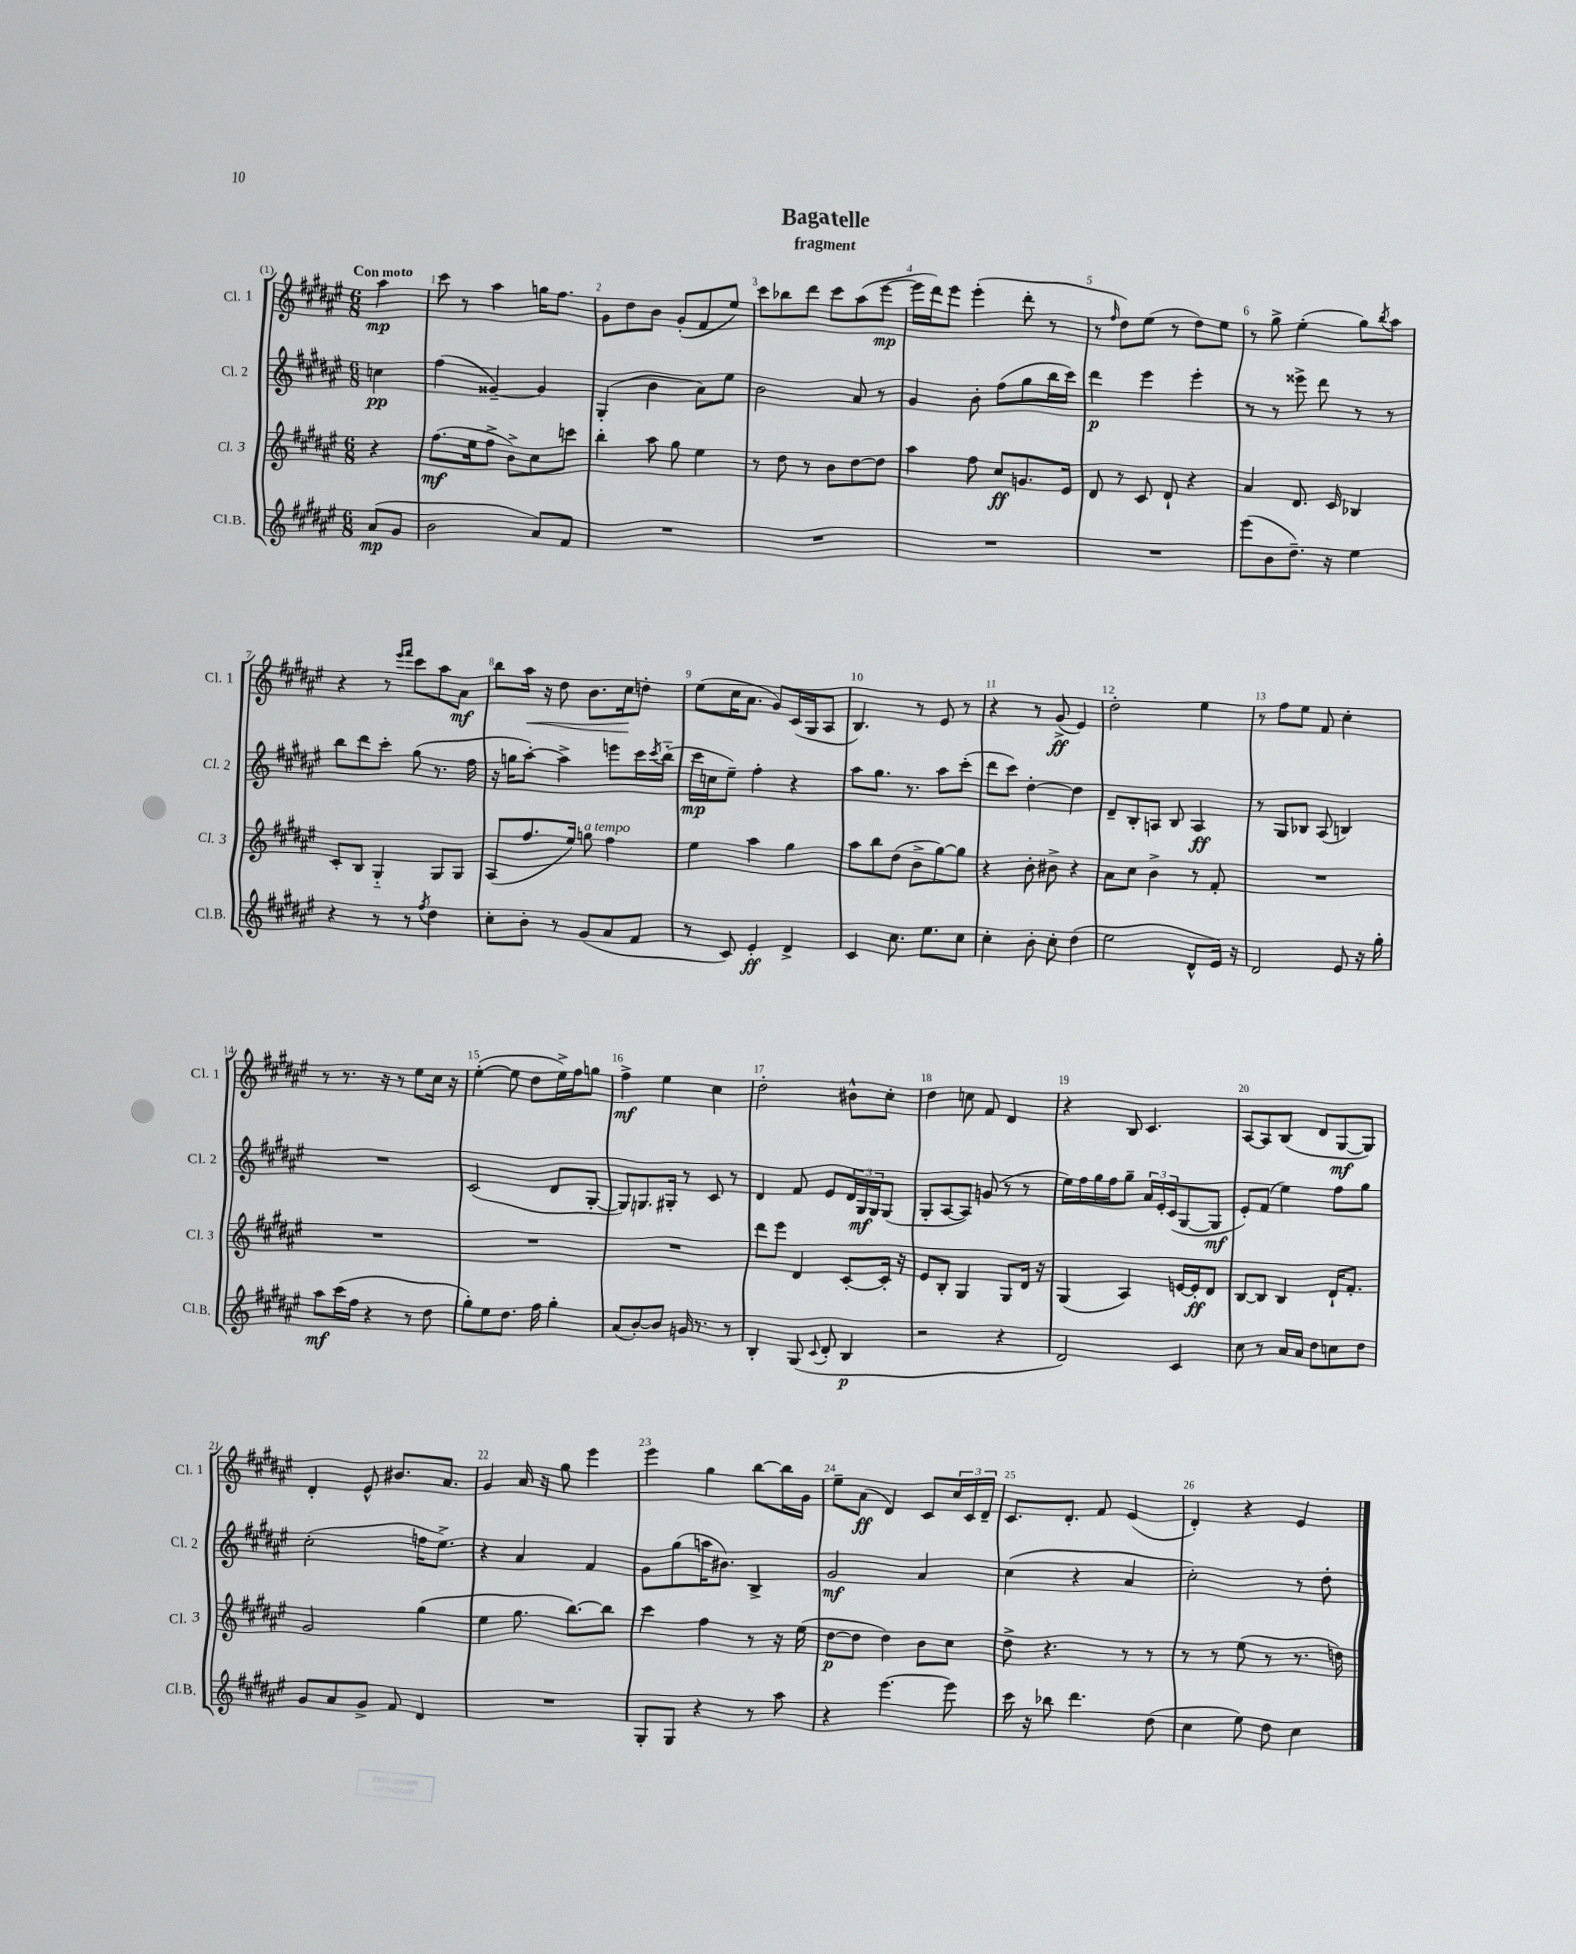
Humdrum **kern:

**kern	**dynam	**kern	**dynam	**kern	**dynam	**kern	**dynam
*part4	*part4	*part3	*part3	*part2	*part2	*part1	*part1
*staff4	*staff4	*staff3	*staff3	*staff2	*staff2	*staff1	*staff1
*I"Cl.B.	*	*I"Cl. 3	*	*I"Cl. 2	*	*I"Cl. 1	*
*I'Cl.B.	*	*I'Cl. 3	*	*I'Cl. 2	*	*I'Cl. 1	*
*clefG2	*	*clefG2	*	*clefG2	*	*clefG2	*
*k[f#c#g#d#a#e#]	*	*k[f#c#g#d#a#e#]	*	*k[f#c#g#d#a#e#]	*	*k[f#c#g#d#a#e#]	*
*M6/8	*	*M6/8	*	*M6/8	*	*M6/8	*
=	=	=	=	=	=	=	=
!	!	!	!	!	!	!LO:TX:a:B:t=Con moto	!
(8a#/L	mp	4r	.	4ccn\	pp	4aa#\	mp
8g#/J	.	.	.	.	.	.	.
=1	=1	=1	=1	=1	=1	=1	=1
2b\	.	(8.ff#\L	mf	(4ff#\	.	8ccc#\	.
.	.	.	.	.	.	8r	.
.	.	16ee#\k	.	.	.	.	.
.	.	8ff#^\J	.	[4g##X~/)	.	4aa#\	.
.	.	8b^\L)	.	.	.	.	.
8a#/L)	.	8cc#\	.	4g##/]	.	16ggn\KL	.
.	.	.	.	.	.	8.ff#\J	.
8f#/J	.	8cccn\J	.	.	.	.	.
=2	=2	=2	=2	=2	=2	=2	=2
2.r	.	4bb'\	.	(4G#'/	.	8g#\L	.
.	.	.	.	.	.	8dd#\	.
.	.	8aa#\	.	4b\	.	8b\J	.
.	.	8gg#\	.	.	.	(8g#'/L	.
.	.	4ee#\	.	8a#\L)	.	8f#/	.
.	.	.	.	8ee#\J	.	8ee#/J)	.
=3	=3	=3	=3	=3	=3	=3	=3
2.r	.	8r	.	2b\	.	8ccc#\L	.
.	.	8dd#\	.	.	.	8bb-X\	.
.	.	8r	.	.	.	8ddd#\J	.
.	.	8b\L	.	.	.	8ccc#\L	.
.	.	[8dd#\	.	8a#/	.	(8aa#\	.
.	.	8dd#\J]	.	8r	.	[8eee#\J	mp
=4	=4	=4	=4	=4	=4	=4	=4
2.r	.	4aa#\	.	4g#/	.	16eee#\LL]	.
.	.	.	.	.	.	16ddd#\J)	.
.	.	.	.	.	.	8eee#\J	.
.	.	8ff#\	.	8b'\	.	(4eee#'\	.
.	.	8cc#/L	ff	(8ff#\L	.	.	.
.	.	8.gn/	.	8gg#\	.	8ddd#'\	.
.	.	.	.	16bb\L	.	8r	.
.	.	16e#/Jk	.	16ccc#\JJ)	.	.	.
=5	=5	=5	=5	=5	=5	=5	=5
2.r	.	8d#/	.	4ddd#\	p	8r	.
.	.	.	.	.	.	16qqff#/	.
.	.	8r	.	.	.	8dd#\L)	.
.	.	8c#/	.	4eee#\	.	(8ee#\J	.
.	.	8d#`/	.	.	.	8r	.
.	.	4r	.	4eee#'\	.	8dd#\L)	.
.	.	.	.	.	.	8ee#\J	.
=6	=6	=6	=6	=6	=6	=6	=6
(8eee#\L	.	4a#/	.	8r	.	8r	.
8b\	.	.	.	8r	.	8gg#^\	.
8.dd#~\J)	.	8.d#/	.	8eee##X^\	.	(4ee#'\	.
.	.	.	.	8ddd#\	.	.	.
16r	.	16c#/	.	.	.	.	.
4ee#\	.	4B-X/	.	8r	.	8gg#\L)	.
.	.	.	.	.	.	8qbb/	.
.	.	.	.	8r	.	8aa#\J	.
!!LO:LB:g=z
=7	=7	=7	=7	=7	=7	=7	=7
4r	.	8c#'/L	.	8bb\L	.	4r	.
.	.	8B/J	.	8ddd#\	.	.	.
8r	.	4G#/	.	8ccc#'\J	.	8r	.
.	.	.	.	.	.	16qqeee#/LL	.
.	.	.	.	.	.	16qqfff#/JJ	.
8r	.	.	.	(8gg#\	.	8ccc#\L	.
8qff#/	.	.	.	.	.	.	.
4dd#\	.	8G#/L	.	8.r	.	8aa#\	.
.	.	8G#/J	.	.	.	8a#\J	mf
.	.	.	.	16ff#\	.	.	.
=8	=8	=8	=8	=8	=8	=8	=8
8cc#'\L	.	(8A#/L	.	16r	.	8bb\L	.
.	.	.	.	16ggn\KL	.	.	.
!	!	!	!	!	!	!	!LO:HP:b
8b'\J	.	8.ff#/	.	[8aa#'\J)	.	16aa#\Jk	<
.	.	.	.	.	.	16r	.
8r	.	.	.	4aa#^\]	.	8dd#\	.
.	.	16ee#/Jk)	.	.	.	.	.
!	!	!LO:TX:a:i:t=a tempo	!	!	!	!	!
(8g#/L	.	8ggn\	.	.	.	8.b\L	.
8a#/	.	4ff#\	.	8eeen\L	.	.	.
.	.	.	.	.	.	16cc#\k	.
8f#/J	.	.	.	16ccc#\L	.	8ddn'\J	[
.	.	.	.	8qccc#/	.	.	.
.	.	.	.	(16bb\JJ	.	.	.
=9	=9	=9	=9	=9	=9	=9	=9
8r	.	4ee#\	.	16ccc#\LL	mp	(8ee#\L	.
.	.	.	.	16ccn\J	.	.	.
8c#/)	.	.	.	8ee#~\J)	.	16cc#\K	.
.	.	.	.	.	.	8.a#\J	.
4e#'/	ff	4aa#\	.	4ff#'\	.	.	.
.	.	.	.	.	.	8g#/L)	.
4d#^/	.	4gg#\	.	4r	.	(16c#/L	.
.	.	.	.	.	.	16G#/J	.
.	.	.	.	.	.	8A#/J	.
=10	=10	=10	=10	=10	=10	=10	=10
4c#/	.	8aa#\L	.	8aa#\L	.	4.B/)	.
.	.	8bb\	.	8.gg#\J	.	.	.
8.cc#\	.	(8dd#\J	.	.	.	.	.
.	.	.	.	8.r	.	.	.
.	.	8b^\L	.	.	.	8r	.
8.ee#\L	.	.	.	.	.	.	.
.	.	[8gg#\)	.	8aa#\L	.	8e#/	.
8cc#\J	.	8gg#\J]	.	(8ccc#'\J	.	8r	.
=11	=11	=11	=11	=11	=11	=11	=11
4cc#'\	.	4r	.	8ddd#\L	.	4r	.
.	.	.	.	8ccc#\J)	.	.	.
8b'\	.	8b'\	.	[4dd#'\	.	8r	.
8cc#'\	.	8b#X^\	.	.	.	(8g#^/	ff
(4dd#\	.	4r	.	4dd#\]	.	4e#/)	.
=12	=12	=12	=12	=12	=12	=12	=12
2ee#\	.	8a#\L	.	8d#~/L	.	2dd#'\	.
.	.	8cc#\J	.	8B'/	.	.	.
.	.	4b^\	.	8An/J	.	.	.
.	.	.	.	8B/	.	.	.
8d#^^/L	.	8r	.	4A/	ff	4ee#\	.
16e#/Jk)	.	8f#'/	.	.	.	.	.
16r	.	.	.	.	.	.	.
=13	=13	=13	=13	=13	=13	=13	=13
2d#/	.	2.r	.	8r	.	8r	.
.	.	.	.	8G#/L	.	8ff#\L	.
.	.	.	.	8B-X/J	.	8ee#\J	.
.	.	.	.	(8A#/	.	8f#/	.
8e#/	.	.	.	4Bn/)	.	4cc#'\	.
16r	.	.	.	.	.	.	.
16gg#'\	.	.	.	.	.	.	.
!!LO:LB:g=z
=14	=14	=14	=14	=14	=14	=14	=14
8aa#\L	mf	2.r	.	2.r	.	8r	.
(16ccc#\L	.	.	.	.	.	8.r	.
16ff#\JJ	.	.	.	.	.	.	.
4r	.	.	.	.	.	.	.
.	.	.	.	.	.	16r	.
.	.	.	.	.	.	8r	.
8r	.	.	.	.	.	8ee#\L	.
8dd#\	.	.	.	.	.	16cc#\Jk	.
.	.	.	.	.	.	16r	.
=15	=15	=15	=15	=15	=15	=15	=15
8gg#'\L)	.	2.r	.	(2c#/	.	([4ee#'\	.
8ee#\	.	.	.	.	.	.	.
8.dd#\J	.	.	.	.	.	8ee#\]	.
.	.	.	.	.	.	8dd#\L	.
16ff#\	.	.	.	.	.	.	.
4gg#'\	.	.	.	8d#/L	.	16ee#^\L)	.
.	.	.	.	.	.	16ff#\J	.
.	.	.	.	[8G#'/J	.	8ggn\J	.
=16	=16	=16	=16	=16	=16	=16	=16
(8a#/L	.	2.r	.	8G#/L])	.	4ff#^\	mf
[8b'/)	.	.	.	8.Gn/	.	.	.
8b/J]	.	.	.	.	.	4ee#\	.
.	.	.	.	16G#X'/Jk	.	.	.
16gn/	.	.	.	8r	.	.	.
8.r	.	.	.	.	.	.	.
.	.	.	.	8c#/	.	4cc#\	.
8r	.	.	.	8r	.	.	.
=17	=17	=17	=17	=17	=17	=17	=17
4B'/	.	8ddd#\L	.	4d#/	.	2dd#'\	.
.	.	8eee#\J	.	.	.	.	.
(8G#/	.	4d#/	.	8f#/	.	.	.
8qqc#/	.	.	.	.	.	.	.
8d#'/	.	.	.	8e#/L	.	.	.
4B/	p	[8c#'/L	.	24d#/L	.	8b#X^^\L	.
.	.	.	.	24G#/	mf	.	.
.	.	.	.	24G#/J	.	.	.
.	.	16c#'/Jk]	.	(8G#/J	.	8cc#'\J	.
.	.	16r	.	.	.	.	.
=18	=18	=18	=18	=18	=18	=18	=18
2r	.	8e#/L	.	8G#'/L	.	4dd#\	.
.	.	8B'/J	.	[8A#/	.	.	.
.	.	4G#/	.	8A#/J])	.	8ccn\	.
.	.	.	.	(8gn/	.	8f#/	.
4r	.	8G#/L	.	8r	.	4d#/	.
.	.	16d#/Jk	.	8r	.	.	.
.	.	16r	.	.	.	.	.
=19	=19	=19	=19	=19	=19	=19	=19
2d#/)	.	(4G#/	.	16ee#\LL)	.	4r	.
.	.	.	.	16ff#\	.	.	.
.	.	.	.	16gg#\	.	.	.
.	.	.	.	16ff#\J	.	.	.
.	.	4A#/)	.	8gg#~\J	.	8B/	.
.	.	.	.	24a#/LL	.	4.c#/	.
.	.	.	.	24e#'/	.	.	.
.	.	.	.	(24c#/J	.	.	.
4c#/	.	[16en/LL	.	[8G#/	.	.	.
.	.	16e'/J]	ff	.	.	.	.
.	.	8d#/J	.	8G#/J]	mf	.	.
=20	=20	=20	=20	=20	=20	=20	=20
8cc#\	.	[8B/L	.	8e#'/L)	.	[8A#/L	.
8r	.	8B/J]	.	(8f#/J	.	8A#/]	.
16a#/LL	.	4B/	.	4ee#\)	.	(8B/J	.
16a#/JJ	.	.	.	.	.	.	.
8dd#\L	.	.	.	.	.	8d#/L	.
8ccn\	.	16d#`/KL	.	8ff#\L	.	[8G#/	mf
.	.	8.f#'/J	.	.	.	.	.
8dd#\J	.	.	.	8gg#\J	.	8G#/J])	.
!!LO:LB:g=z
=21	=21	=21	=21	=21	=21	=21	=21
8g#/L	.	2g#/	.	(2cc#'\	.	4d#'/	.
8a#/	.	.	.	.	.	.	.
8g#^/J	.	.	.	.	.	8e#^^/	.
8f#/	.	.	.	.	.	8.b#X/L	.
4d#/	.	(4gg#\	.	16ffn\KL	.	.	.
.	.	.	.	8.ee#^\J)	.	8.a#/J	.
=22	=22	=22	=22	=22	=22	=22	=22
2.r	.	4ee#\	.	4r	.	4g#/	.
.	.	8.gg#\	.	4a#/	.	16a#/	.
.	.	.	.	.	.	16r	.
.	.	.	.	.	.	8gg#\	.
.	.	[8.bb\L)	.	.	.	.	.
.	.	.	.	4f#/	.	4eee#\	.
.	.	8bb\J]	.	.	.	.	.
=23	=23	=23	=23	=23	=23	=23	=23
8G#'/L	.	4ccc#\	.	8g#\L	.	4eee#\	.
8G#/J	.	.	.	(8gg#\	.	.	.
4r	.	4ff#\	.	16aan\K	.	4gg#\	.
.	.	.	.	8.b#X\J)	.	.	.
8r	.	8r	.	4B^/	.	[8bb\L	.
8aa#\	.	16r	.	.	.	16bb\L]	.
.	.	(16ee#\	.	.	.	16g#\JJ	.
=24	=24	=24	=24	=24	=24	=24	=24
4r	.	[8dd#\L	p	2g#/	mf	8ee#~\L	.
.	.	8dd#\J]	.	.	.	(8a#\J	ff
[4.eee#\	.	4dd#\)	.	.	.	4d#/)	.
.	.	8b\L	.	4a#/	.	8c#/L	.
8eee#\]	.	8cc#\J	.	.	.	24cc#/L	.
.	.	.	.	.	.	24c#/	.
.	.	.	.	.	.	24d#~/JJ	.
=25	=25	=25	=25	=25	=25	=25	=25
16ccc#\	.	8dd#^\	.	(4cc#\	.	8.c#/L	.
16r	.	.	.	.	.	.	.
8bb-X\	.	4.r	.	.	.	.	.
.	.	.	.	.	.	8.d#'/J	.
4.ddd#\	.	.	.	4r	.	.	.
.	.	.	.	.	.	8f#/	.
.	.	8r	.	4a#/	.	(4e#/	.
(8dd#\	.	8r	.	.	.	.	.
=26	=26	=26	=26	=26	=26	=26	=26
4cc#\	.	8r	.	2cc#'\)	.	4d#'/)	.
.	.	8r	.	.	.	.	.
8ee#\)	.	(8ee#\	.	.	.	4r	.
8dd#\	.	8r	.	.	.	.	.
4cc#\	.	8.r	.	8r	.	4e#/	.
.	.	.	.	8dd#'\	.	.	.
.	.	16ddn\)	.	.	.	.	.
==	==	==	==	==	==	==	==
*-	*-	*-	*-	*-	*-	*-	*-
